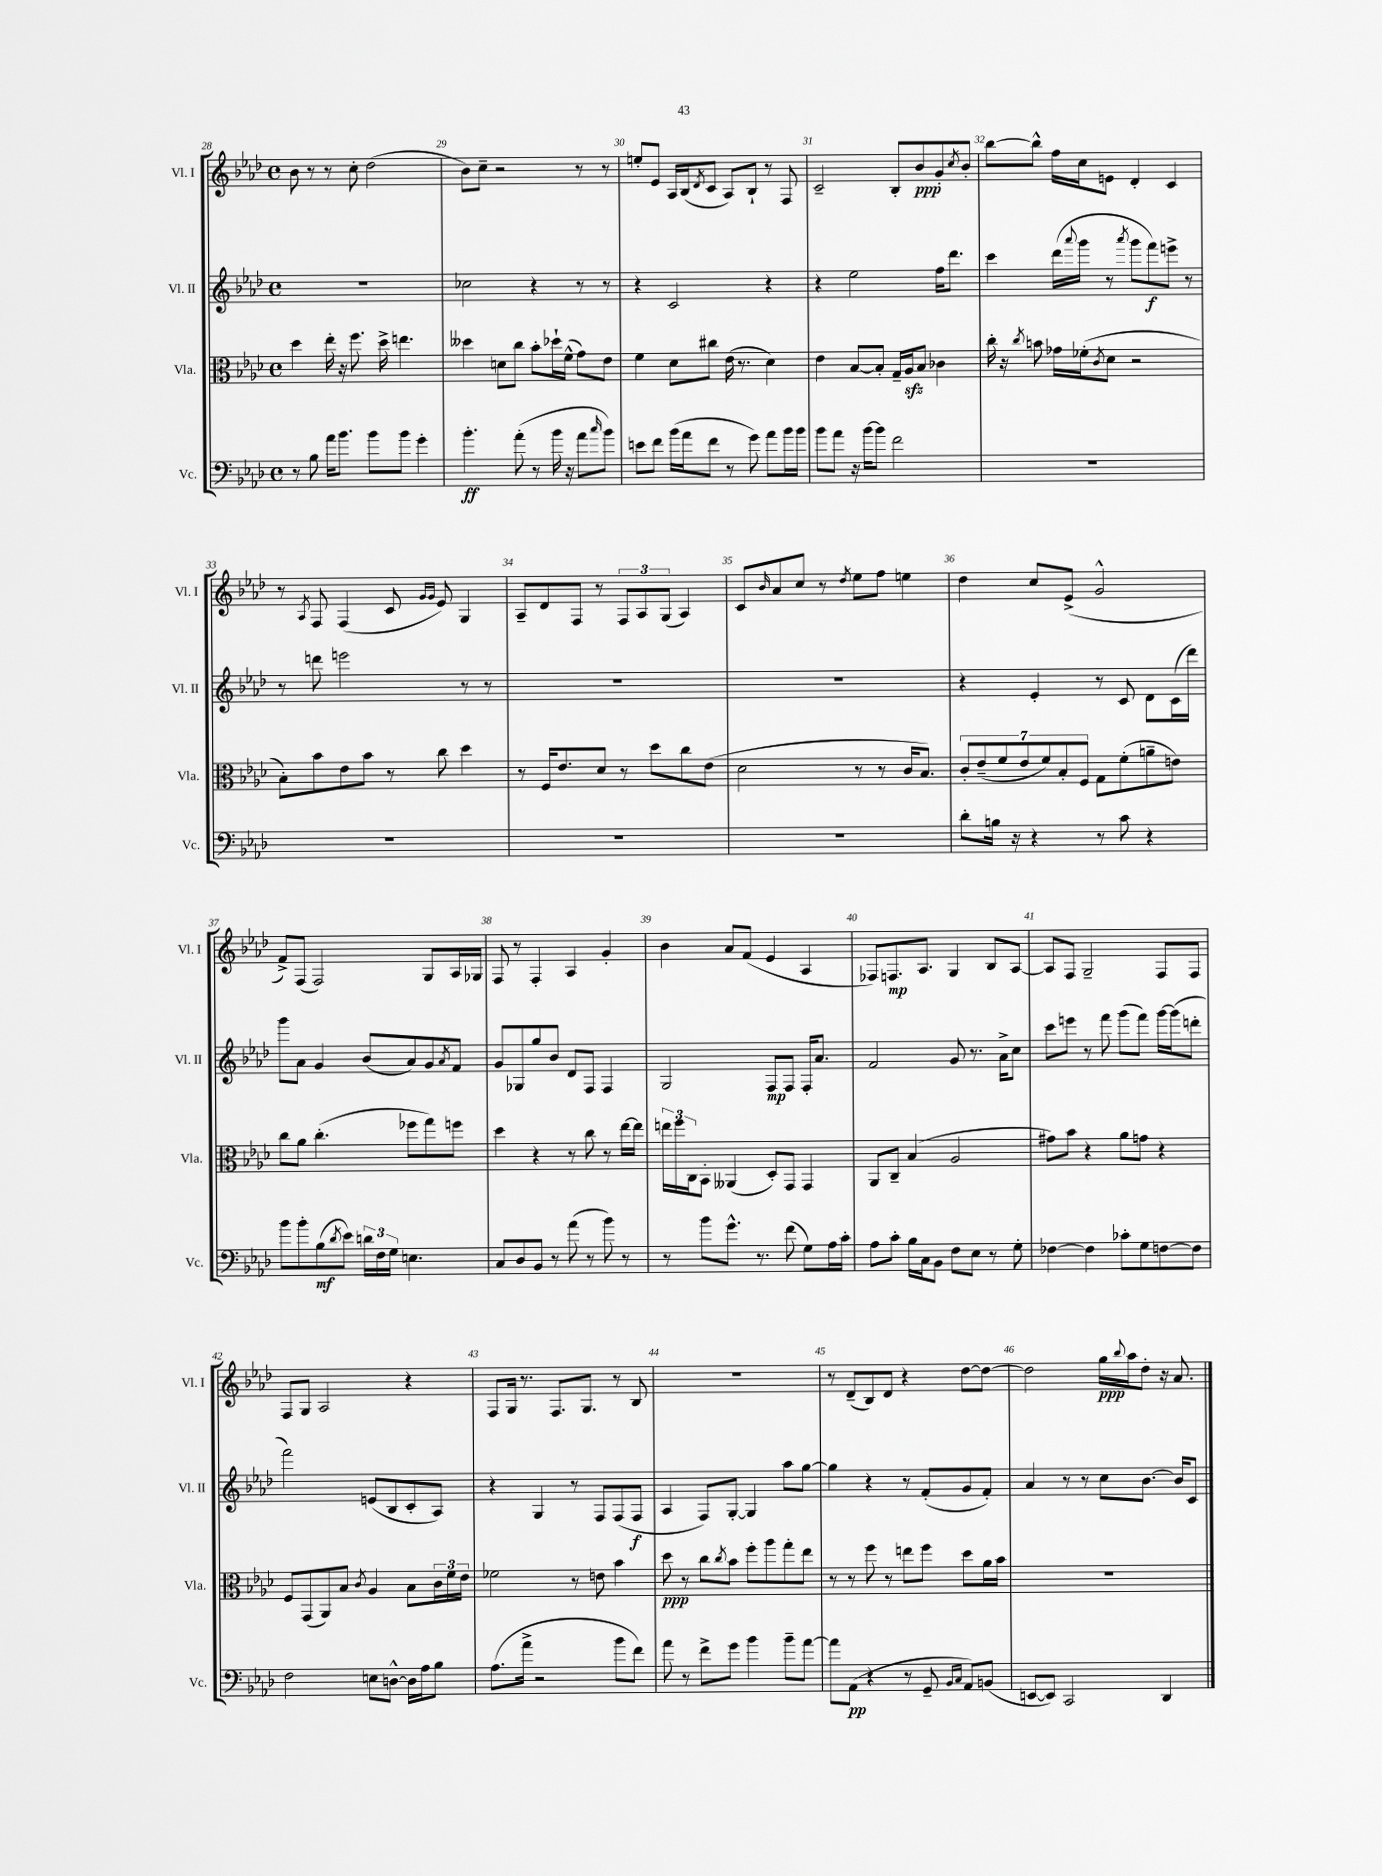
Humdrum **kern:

**kern	**kern	**kern	**kern
*staff4	*staff3	*staff2	*staff1
*clefF4	*clefC3	*clefG2	*clefG2
*k[b-e-a-d-]	*k[b-e-a-d-]	*k[b-e-a-d-]	*k[b-e-a-d-]
*M4/4	*M4/4	*M4/4	*M4/4
*met(c)	*met(c)	*met(c)	*met(c)
8r	4dd-	1r	8b-
8B-	.	.	8r
16a-	16ee-'	.	8r
8.b-	16r	.	.
.	8.ff	.	8cc'
8b-	.	.	(2dd-
.	16dd-^	.	.
8b-	4.ee	.	.
4g'	.	.	.
=	=	=	=
4.b-'	4dd--	2cc-	8b-)
.	.	.	8cc~
.	8d	.	2r
(8a-'	8cc	.	.
8r	8b-'	4r	.
16b-	16dd-`	.	.
16r	(16f^^	.	.
8a-	8g)	8r	8r
16qqcc	.	.	.
8b-)	8e-	8r	8r
=	=	=	=
8e	4f	4r	8ee'
8f	.	.	8e-
(16b-	8d-	2c	16A-
16a-	.	.	(16B-
.	.	.	8qd-
8f	8cc#	.	8c
8r	(16e-	.	8A-)
.	8.r	.	.
8g)	.	.	8B-`
8a-	4d-)	4r	8r
16b-	.	.	8F
16b-	.	.	.
=	=	=	=
8b-	4e-	4r	2c~
8a-	.	.	.
16r	[8B-	2ee-	.
[16b-	.	.	.
8b-]	8B-']	.	.
2f	16G~	.	8B-'
.	16A-	.	.
.	8B-	.	8b-
.	4c-	16ff	8g'
.	.	8.ddd-	.
.	.	.	8qcc
.	.	.	8b-'
=	=	=	=
1r	16cc'	4ccc	[8bb-
.	16r	.	.
.	8qcc	.	.
.	8b	.	8bb-^^]
.	16g-	(16ddd-	16ff
.	.	8qqaaa-	.
.	(16f-'	16ggg	16cc
.	8qc	.	.
.	8d-	8r	8e
.	.	8qaaa-	.
.	2r	8ggg	4d-'
.	.	8fff)	.
.	.	8eee^	4c
.	.	8r	.
=	=	=	=
1r	8B-')	8r	8r
.	.	.	8qA-
.	8b-	8ddd	8F
.	8e-	2eee	(4F
.	8b-	.	.
.	8r	.	8c
.	.	.	16qqg
.	.	.	16qqg
.	8cc	.	8e-)
.	4dd-	8r	4G
.	.	8r	.
=	=	=	=
1r	8r	1r	8A-~
.	16F	.	8d-
.	8.e-	.	.
.	.	.	8F
.	8d-	.	8r
.	8r	.	12F
.	.	.	12A-
.	8dd-	.	.
.	.	.	(12G
.	8cc	.	4A-)
.	(8e-	.	.
=	=	=	=
1r	2d-	1r	8c
.	.	.	16qqb-
.	.	.	8a-
.	.	.	8cc
.	.	.	8r
.	.	.	8qdd-
.	8r	.	8ee-
.	8r	.	8ff
.	16c	.	4ee
.	8.B-)	.	.
=	=	=	=
8d-'	14c'	4r	4dd-
.	(14e-~	.	.
16B	.	.	.
.	14f	.	.
16r	.	.	.
.	14e-	.	.
4r	.	4e-'	8cc
.	14f)	.	.
.	14B-'	.	.
.	.	.	(8e-^
.	14F	.	.
8r	8G	8r	2g^^
8c	(8f'	8c	.
4r	8a~	8d-	.
.	8e)	(16c	.
.	.	16ddd-)	.
=	=	=	=
8b-	8cc	8ggg	8f^)
8b-'	8a-	8a-	(8F
(8B-	(4.cc'	4g	2F)
8qd-	.	.	.
8e-)	.	.	.
24d	.	(8b-	.
24F	.	.	.
24G	.	.	.
4.E	8ff-	8a-)	.
.	8gg)	8g	8G
.	.	8qa-	.
.	8ff	8f	16A-
.	.	.	16G-
=	=	=	=
8C	4dd-	8g	8F
8D-	.	8G-	8r
8BB-	4r	8gg	4F'
8r	.	8b-	.
(8a-	8r	8d-	4A-
8r	8cc	8F	.
8b-)	8r	4F	4g'
8r	[16ee-	.	.
.	16ee-]	.	.
=	=	=	=
8r	24ee	2G	4b-
.	24ff	.	.
.	24C	.	.
8b-	8BB-'	.	.
8.g^^	(4AA--	.	8a-
.	.	.	(8f
8.r	.	.	.
.	8D-')	8F	4e-
(8f	8GG	8F	.
8G)	4GG	16F'	4A-
.	.	8.a-	.
16A-	.	.	.
16c'	.	.	.
=	=	=	=
8A-	8AA-	2f	8F-)
8c'	8C~	.	8.F
16B-	(4B-	.	.
16C	.	.	8.A-
8BB-	.	.	.
8F	2A-	8g	4G
8E-	.	8.r	.
8r	.	.	8B-
.	.	16a-^	.
8G'	.	8cc	[8A-
=	=	=	=
[4F-	8g#)	8ccc	8A-]
.	8b-	8eee	8F
4F-]	4r	8r	2G~
.	.	8fff	.
8c-'	8a-	(8ggg	.
8G	8g	8fff)	.
[8F	4r	[16ggg	8F
.	.	(16ggg]	.
8F]	.	8ddd'	8F
=	=	=	=
2F	8F	2fff)	8F
.	(8GG	.	8G
.	8AA-)	.	2A-
.	8B-	.	.
.	8qc	.	.
8E	4A-	(8e	.
[8D^^	.	8B-	.
16D]	8B-	8c'	4r
16A-	.	.	.
8B-	24c	8A-)	.
.	24f	.	.
.	24e-	.	.
=	=	=	=
(8.A-	2f-	4r	8F
.	.	.	16G
16a-^	.	.	8.r
2r	.	4G	.
.	.	.	8.F
.	8r	8r	.
.	.	.	8.G
.	8e	8F	.
8b-	4b-	(8F	8r
8f)	.	8F	8B-
=	=	=	=
8a-	8dd-	4A-	1r
8r	8r	.	.
8f^	8cc	8F)	.
.	8qcc	.	.
8g	8b-	[8G'	.
4b-	8ff'	4G]	.
.	8aa-	.	.
8b-~	8gg'	8aa-	.
[8a-	8ee-	[8gg	.
=	=	=	=
8a-]	8r	4gg]	8r
(8AA-	8r	.	(8d-~
4r	8ff	4r	8B-)
.	8r	.	8d-
8r	8ee	8r	4r
8GG~	8ff	(8f'	.
16qqBB-	.	.	.
16qqC	.	.	.
8AA-)	8dd-	8g	[8dd-
(8BB	16a-	8f')	8dd-_
.	16b-	.	.
=	=	=	=
[8EE	1r	4a-	2dd-]
8EE])	.	.	.
2CC	.	8r	.
.	.	8r	.
.	.	8cc	16gg
.	.	.	8qqbb-
.	.	.	16aa-
.	.	[8.b-	8dd-'
4DD-	.	.	16r
.	.	16b-]	8.a-
.	.	8c	.
==	==	==	==
*-	*-	*-	*-
